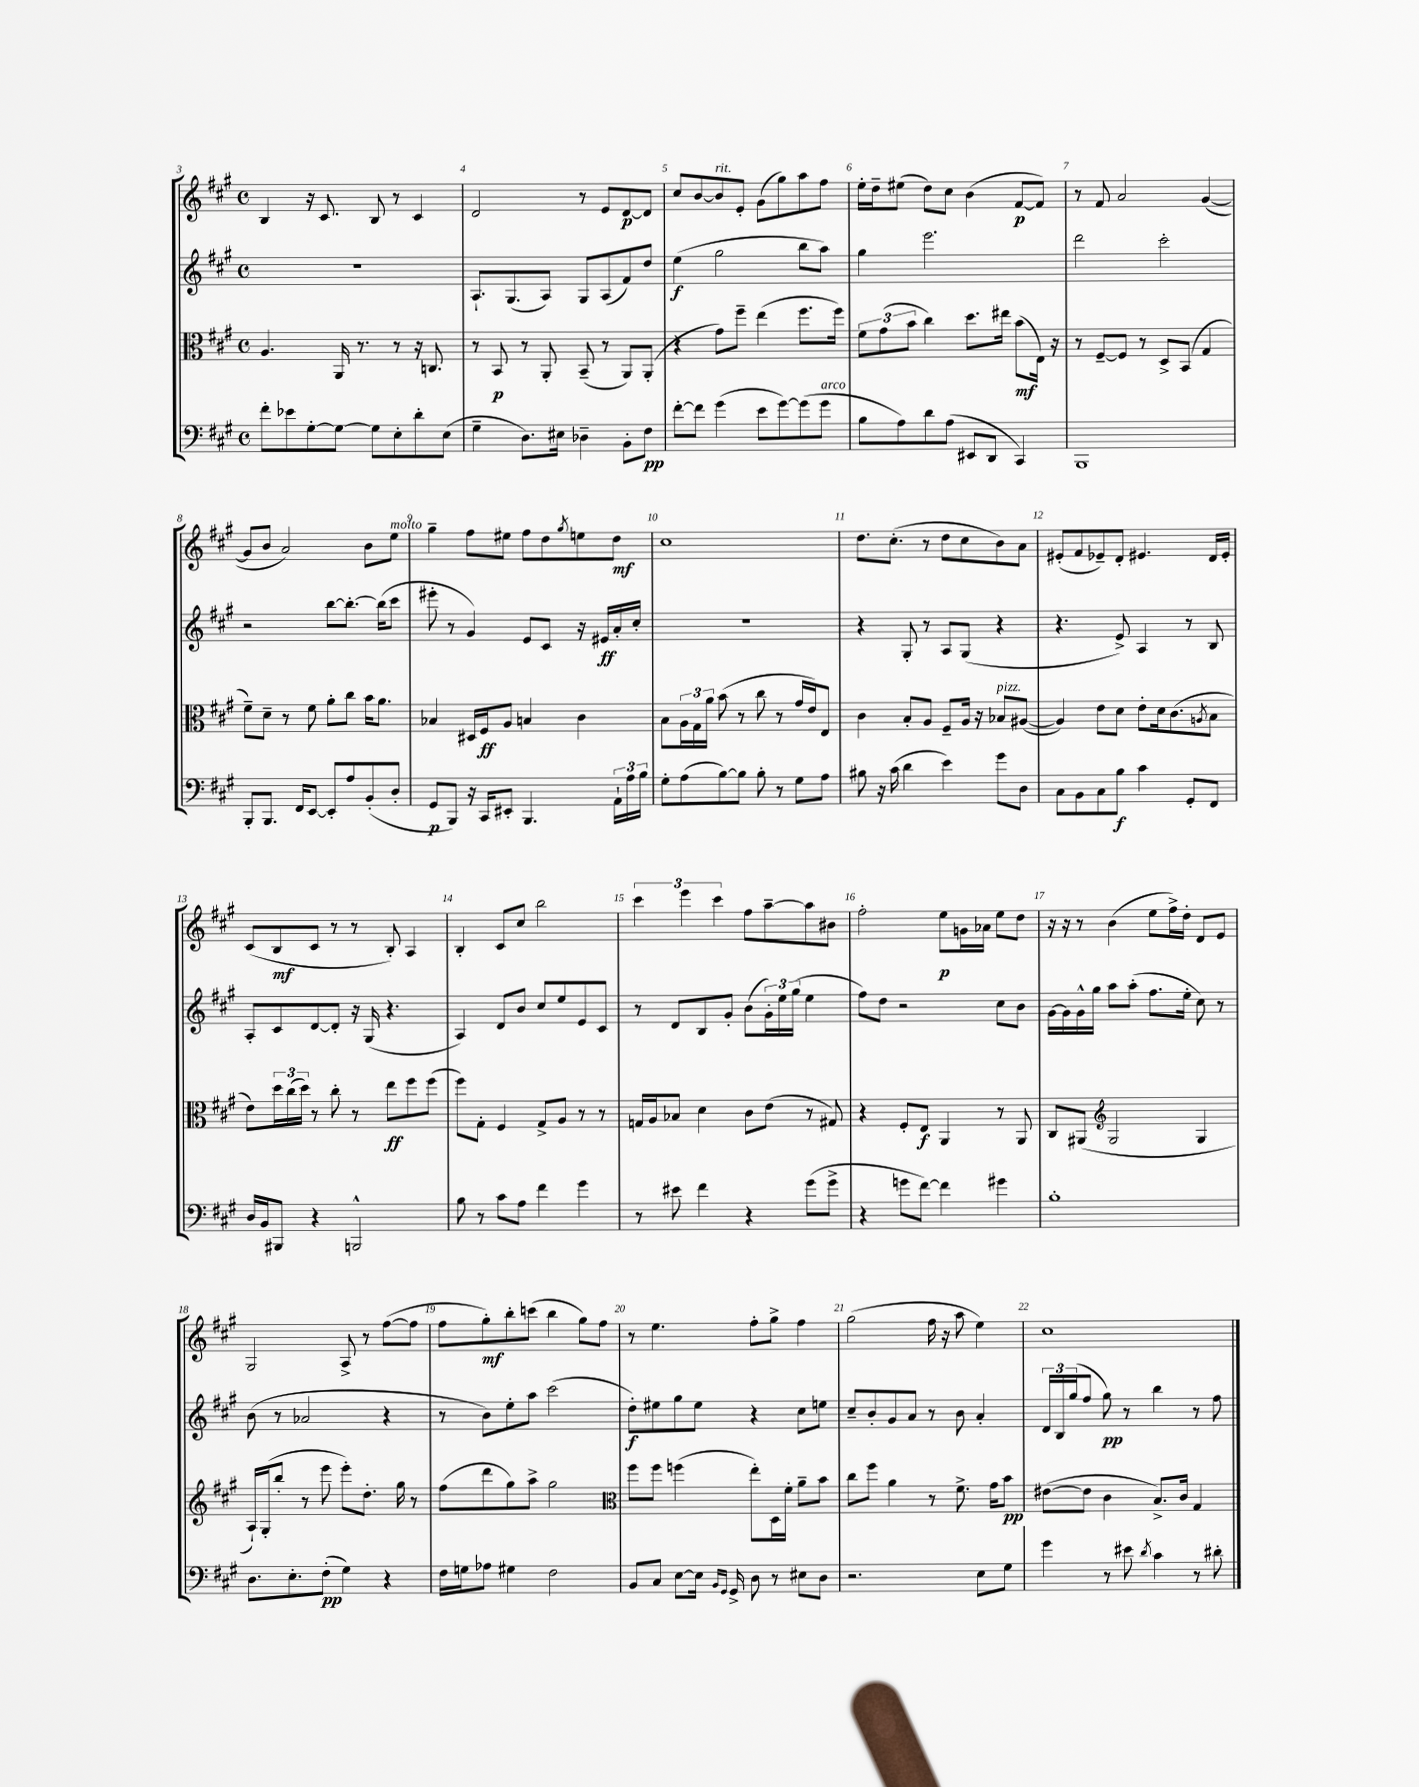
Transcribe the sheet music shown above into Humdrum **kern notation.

**kern	**kern	**kern	**kern
*staff4	*staff3	*staff2	*staff1
*clefF4	*clefC3	*clefG2	*clefG2
*k[f#c#g#]	*k[f#c#g#]	*k[f#c#g#]	*k[f#c#g#]
*M4/4	*M4/4	*M4/4	*M4/4
*met(c)	*met(c)	*met(c)	*met(c)
8f#'	4.A	1r	4B
8e-	.	.	.
[8G#'	.	.	16r
.	.	.	8.c#
8G#_	16AA	.	.
.	8.r	.	.
8G#]	.	.	8B
8E'	8r	.	8r
8d'	16r	.	4c#
.	8.C	.	.
(8E	.	.	.
=	=	=	=
4G#~	8r	8.A`	2d
.	8BB	.	.
.	.	(8.G#	.
8.D)	8r	.	.
.	8AA'	8A)	.
16E#	.	.	.
4D-~	(8BB~	8G#	8r
.	8r	(8A	8e
8BB'	8AA)	8f#)	[8d
8F#	(8AA'	8dd	8d]
=	=	=	=
[8f#'	4r	(4ee	8cc#
8f#]	.	.	[8b
(4g#	8g#)	2gg#	8b]
.	8ff#~	.	8e'
8e	(4ee	.	(8g#
[8g#)	.	.	8gg#)
(8g#]	8.ff#	8bb	8aa
8g#	.	8aa)	8ff#
.	16ff#)	.	.
=	=	=	=
8B	12f#	4gg#	16ee'
.	.	.	16dd~
.	(12g#	.	.
8A)	.	.	(8ee#
.	12b	.	.
8d	4cc#)	2.eee	8dd)
(8A	.	.	8cc#
8EE#	8.dd	.	(4b
8DD	.	.	.
.	16ee#	.	.
4CC#)	(8b	.	[8f#
.	16E)	.	8f#])
.	16r	.	.
=	=	=	=
1BBB	8r	2ddd	8r
.	[8F#~	.	8f#
.	8F#]	.	2a
.	8r	.	.
.	8D^	2ccc#'	.
.	(8BB	.	.
.	4G#	.	([4g#
=	=	=	=
8BBB'	8f#~)	2r	8g#]
8.BBB	8d~	.	8b
.	8r	.	2a)
16FF#	.	.	.
[8EE	8f#	.	.
8EE']	8a'	[8bb	.
8A	8cc#	8.bb'_	.
(8BB'	16b	.	8b
.	8.a	(16bb]	.
8D'	.	8ccc#	8ee
=	=	=	=
8GG#	4B-	8eee#'	4gg#~
8BBB)	.	8r	.
16r	16D#	4g#)	8ff#
16CC#	16F#	.	.
8EE#'	8A	.	8ee#
4.BBB	4B	8e	8ff#
.	.	8c#	8dd
.	.	.	8qgg#
.	4c#	16r	8ee
.	.	16e#	.
24AA`	.	16a'	8dd
24A	.	.	.
.	.	16cc#'	.
24B	.	.	.
=	=	=	=
8G#'	8B	1r	1cc#
(8A	24A	.	.
.	24G#	.	.
.	24a	.	.
[8B)	(8b	.	.
8B]	8r	.	.
8B'	8cc#	.	.
8r	8r	.	.
8G#	16g#	.	.
.	16e)	.	.
8A	8E	.	.
=	=	=	=
8B#	4c#	4r	8.dd
16r	.	.	.
(16c#	.	.	(8.cc#'
4d	8B'	8G#'	.
.	8A	8r	8r
4e)	8F#~	8A	8dd
.	16A	(8G#	8cc#
.	16r	.	.
8g#	8B-	4r	8b)
8D	([8A#	.	8a
=	=	=	=
8C#	4A#])	4.r	(8e#'
8BB	.	.	8f#
8C#	8e	.	8e-~)
8B	8d	8e^)	8d'
4c#	8e'	4A	4.e#
.	16d	.	.
.	(8.c#	.	.
8GG#'	.	8r	.
.	8qA	.	.
8FF#	8B	8B	16d
.	.	.	16e#'
=	=	=	=
16D	8e)	8A'	(8c#
16BB	.	.	.
8BBB#	24dd	8c#	8B
.	(24cc#	.	.
.	24dd)	.	.
4r	8r	[8d	8c#
.	8cc#'	8d']	8r
2BBB^^	8r	16r	8r
.	.	(16G#	.
.	8ee	4.r	8B')
.	8ff#	.	4A
.	(8ff#	.	.
=	=	=	=
8B	8ff#)	4A)	4B'
8r	8G#'	.	.
8c#	4F#	8d	8c#
8A	.	8b	8cc#
4f#	8G#^	8cc#	2bb
.	8A	8ee	.
4g#	8r	8e	.
.	8r	8c#	.
=	=	=	=
8r	16G	8r	6ccc#
.	16A	.	.
8e#	8B-	8d	.
.	.	.	6eee
4f#	4d	8B	.
.	.	.	6ccc#
.	.	8g#'	.
4r	8c#	(8b	8ff#
.	(8e	24g#')	[8aa~
.	.	24ee	.
.	.	(24gg#	.
(8g#	8r	4ee	8aa]
8g#^	8G#)	.	8b#
=	=	=	=
4r	4r	8ff#)	2ff#'
.	.	8dd	.
8g	8F#'	2r	.
[8f#)	8E	.	.
4f#]	4AA	.	8ee
.	.	.	16g
.	.	.	16a-
4g#	8r	8cc#	8ee
.	8AA	8b	8dd
=	=	=	=
1B'	8C#	[16g#	16r
.	.	16g#]	16r
.	(8AA#	16g#^^	8r
.	.	16gg#	.
*	*clefG2	*	*
.	2G#	8aa	(4b
.	.	(8aa'	.
.	.	8.ff#	8ee
.	.	.	16ff#^)
.	.	16ee'	16dd'
.	4G#	8cc#)	8d
.	.	8r	8e
=	=	=	=
8.D	16A`)	(8b	2G#
.	(16G#'	.	.
.	8bb'	8r	.
8.E'	.	.	.
.	8r	2a-	.
(8F#'	8eee	.	.
4G#)	8eee')	.	8A^
.	8.dd'	.	8r
4r	.	4r	([8ff#
.	16gg#	.	.
.	8r	.	8ff#]
=	=	=	=
16F#	(8ff#	8r	8ff#
16G	.	.	.
8A-	8ddd	8b)	8gg#')
4G#	8gg#)	8ee'	8bb'
.	8aa^	8aa	(8ccc
2F#	2gg#	(2ccc#	4bb
.	.	.	8gg#)
.	.	.	8ff#
=	=	=	=
*	*clefC3	*	*
8BB	8ff#	8dd')	8r
8C#	8ff#	8ee#	4.ee
[8E	(4ff	8gg#	.
16E]	.	8ee#	.
16qqBB	.	.	.
16qqGG#	.	.	.
16GG#^	.	.	.
8D	8ee')	4r	8ff#'
8r	16D	.	8gg#^
.	16f#'	.	.
8E#	8a~	8cc#	4ff#
8D	8b	8ee	.
=	=	=	=
2.r	8cc#	8cc#~	(2gg#
.	8ff#	8b'	.
.	4a	8g#	.
.	.	8a	.
.	8r	8r	16ff#
.	.	.	16r
.	8.f#^	8b	8aa
8E	.	4a'	4ee)
.	16g#	.	.
8G#	8b	.	.
=	=	=	=
4g#	([8e#	24d	1cc#
.	.	24B	.
.	.	(24gg#	.
.	8e#]	8ff#	.
8r	4c#	8gg#)	.
8e#	.	8r	.
8qd	.	.	.
4c#	8.B^)	4bb	.
.	16c#	.	.
8r	4G#	8r	.
8d#'	.	8ff#	.
==	==	==	==
*-	*-	*-	*-
